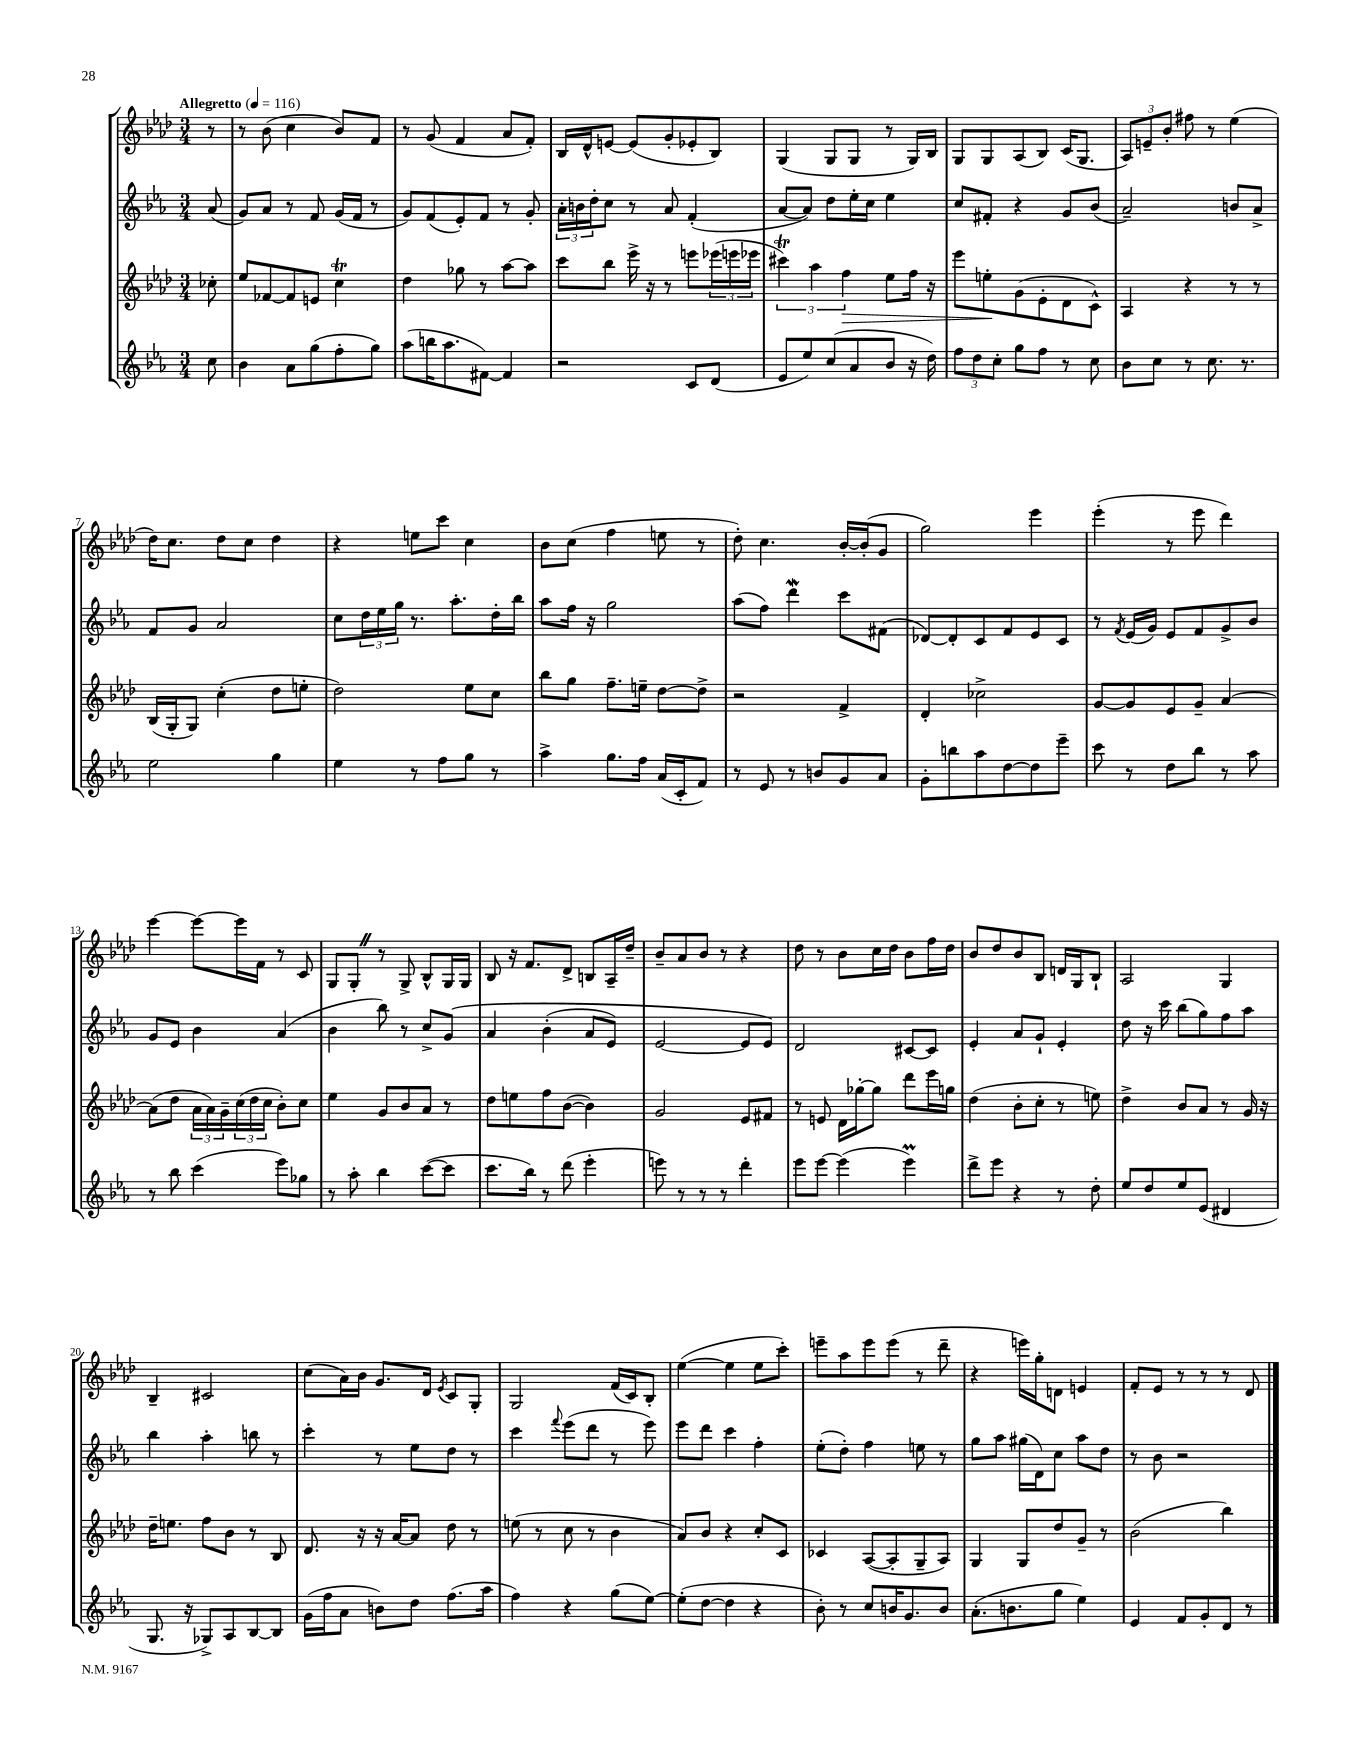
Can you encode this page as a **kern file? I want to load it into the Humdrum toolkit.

**kern	**kern	**kern	**kern
*staff4	*staff3	*staff2	*staff1
*clefG2	*clefG2	*clefG2	*clefG2
*k[b-e-a-]	*k[b-e-a-d-]	*k[b-e-a-]	*k[b-e-a-d-]
*M3/4	*M3/4	*M3/4	*M3/4
*MM116	*MM116	*MM116	*MM116
8cc	8cc-'	(8a-	8r
=	=	=	=
4b-	8ee-	8g)	8r
.	[8f-	8a-	(8b-
8a-	8f-]	8r	4cc
(8gg	8e	8f	.
8ff'	4cc	(16g	8b-)
.	.	16f	.
8gg)	.	8r	8f
=	=	=	=
(8aa-	4dd-	8g)	8r
16bb	.	(8f	(8g
8.aa-	.	.	.
.	8gg-	8e-')	4f
[8f#)	8r	8f	.
4f#]	[8aa-	8r	8a-
.	8aa-]	8g'	8f')
=	=	=	=
2r	8ccc	24a-'	16B-
.	.	24b	.
.	.	.	16d-^^
.	.	24dd'	.
.	8bb-	8cc	[8e
.	16eee-^	8r	(8e]
.	16r	.	.
.	8r	8a-	8g'
8c	8eee	(4f'	8e-'
(8d	(24eee-	.	8B-)
.	24eee	.	.
.	24eee-	.	.
=	=	=	=
8e-	6ccc#)	[8a-	(4G
8ee-)	.	8a-])	.
.	6aa-	.	.
(8cc	.	8dd	8G
.	6ff	.	.
8a-	.	16ee-'	8G
.	.	16cc	.
8b-	8ee-	4ee-	8r
16r	16ff	.	16G)
16dd)	16r	.	16B-
=	=	=	=
12ff	8eee-	8cc	8G
12dd	.	.	.
.	8ee'	8f#'	8G
12cc'	.	.	.
8gg	(8g	4r	(8A-
8ff	8e-'	.	8B-)
8r	8d-	8g	(16c
.	.	.	8.G
8cc	8c^^)	(8b-	.
=	=	=	=
8b-	4A-	2a-~)	12A-)
.	.	.	12e~
8cc	.	.	.
.	.	.	12b-'
8r	4r	.	8ff#
8.cc	.	.	8r
.	8r	8b	(4ee-
8.r	.	.	.
.	8r	8a-^	.
=	=	=	=
2ee-	(16B-	8f	16dd-)
.	16G'	.	8.cc
.	8G)	8g	.
.	(4cc'	2a-	8dd-
.	.	.	8cc
4gg	8dd-	.	4dd-
.	8ee'	.	.
=	=	=	=
4ee-	2dd-)	8cc	4r
.	.	24dd	.
.	.	24ee-	.
.	.	24gg	.
8r	.	8.r	8ee
8ff	.	.	8ccc
.	.	8.aa-'	.
8gg	8ee-	.	4cc
8r	8cc	16dd'	.
.	.	16bb-	.
=	=	=	=
4aa-^	8bb-	8aa-	8b-
.	8gg	16ff	(8cc
.	.	16r	.
8.gg	8.ff~	2gg	4ff
16ff	16ee~	.	.
(16a-	[8dd-	.	8ee
16c'	.	.	.
8f)	8dd-^]	.	8r
=	=	=	=
8r	2r	(8aa-	8dd-')
8e-	.	8ff)	4.cc
8r	.	4ddd	.
8b	.	.	.
8g	4f^	8ccc	[16b-'
.	.	.	(16b-']
8a-	.	(8f#	8g
=	=	=	=
8g'	4d-'	[8d-)	2gg)
8bb	.	8d-']	.
8aa-	2cc-^	8c	.
[8dd	.	8f	.
8dd]	.	8e-	4eee-
8eee-~	.	8c	.
=	=	=	=
8ccc	[8g	8r	(4eee-'
.	.	8qf	.
8r	8g]	(16e-	.
.	.	16g)	.
8dd	8e-	8e-	8r
8bb-	8g~	8f	8eee-
8r	[4a-	8g^	4ddd-)
8aa-	.	8b-	.
=	=	=	=
8r	(8a-]	8g	[4eee-
8bb-	8dd-	8e-	.
(4ccc	24a-	4b-	8eee-_
.	24a-)	.	.
.	24g~	.	.
.	(24cc	.	16eee-]
.	24dd-	.	.
.	.	.	16f
.	24cc	.	.
8eee-)	8b-')	(4a-	8r
8gg-	8cc	.	8c
=	=	=	=
8r	4ee-	4b-	8G
8aa-'	.	.	8G'
4bb-	8g	8bb-)	8r
.	8b-	8r	8G^
([8ccc	8a-	8cc^	8B-^^
8ccc]	8r	&(8g	16G
.	.	.	16G
=	=	=	=
8.ccc	8dd-	4a-	8B-
.	8ee	.	16r
16bb-)	.	.	8.f
8r	8ff	(4b-'	.
(8ddd	([8b-	.	8d-^
4eee-'	4b-])	8a-	8B
.	.	8e-)	16A-~
.	.	.	16dd-~
=	=	=	=
8eee)	2g	[2e-	8b-~
8r	.	.	8a-
8r	.	.	8b-
8r	.	.	8r
4ddd'	8e-	8e-]	4r
.	8f#	8e-&)	.
=	=	=	=
8eee-	8r	2d	8dd-
[8eee-	8e	.	8r
(4eee-]	16d-	.	8b-
.	[16gg-'	.	.
.	8gg-]	.	16cc
.	.	.	16dd-
4eee-)	8ddd-	[8c#	8b-
.	16eee-	8c#]	16ff
.	16gg	.	16dd-
=	=	=	=
8ddd^	(4dd-	4e-'	8b-
8eee-	.	.	8dd-
4r	8b-'	8a-	8b-
.	8cc'	8g`	8B-
8r	8r	4e-'	16d
.	.	.	16G
8dd'	8ee)	.	8B-`
=	=	=	=
8ee-	4dd-^	8dd	2A-
8dd	.	16r	.
.	.	16ccc	.
8ee-	8b-	(8bb-	.
(8e-	8a-	8gg)	.
4d#	8r	8ff	4G
.	16g	8aa-	.
.	16r	.	.
=	=	=	=
8.G	16dd-~	4bb-	4B-~
.	8.ee	.	.
16r	.	.	.
8G-^)	8ff	4aa-'	2c#
8A-	8b-	.	.
[8B-	8r	8bb	.
8B-]	8B-	8r	.
=	=	=	=
(16g	8.d-	4ccc'	(8cc
16ff	.	.	.
8a-	.	.	16a-)
.	16r	.	16b-
8b)	16r	8r	8.g
.	[16a-	.	.
8dd	8a-]	8ee-	.
.	.	.	16d-
.	.	.	8qe-
(8.ff	8dd-	8dd	8c
.	8r	8r	8G'
16aa-	.	.	.
=	=	=	=
4ff)	(8ee	4ccc	2G
.	8r	.	.
.	.	8qqfff	.
4r	8cc	(8eee-	.
.	8r	8ddd	.
(8gg	4b-	8r	(16f
.	.	.	16c)
[8ee-)	.	8eee-)	8B-'
=	=	=	=
(8ee-']	8a-)	8eee-	([4ee-
[8dd	8b-	8ddd	.
4dd]	4r	4ccc	4ee-]
4r	8cc'	4ff'	8ee-
.	8c	.	8ccc')
=	=	=	=
8b-')	4c-	(8ee-'	8eee~
8r	.	8dd')	8aa-
8cc	([8A-	4ff	8eee
16b	8A-']	.	(8eee
8.g	.	.	.
.	8G~	8ee	8r
8b	8A-)	8r	8ddd-~
=	=	=	=
(8.a-'	4G	8gg	4r
.	.	8aa-	.
8.b	.	.	.
.	8G	(16gg#	16eee)
.	.	16d)	16gg'
8gg	8dd-	8cc	8d
4ee-)	8g~	8aa-	4e
.	8r	8dd	.
=	=	=	=
4e-	(2b-	8r	8f'
.	.	8b-	8e-
8f	.	2r	8r
8g'	.	.	8r
8d	4bb-)	.	8r
8r	.	.	8d-
==	==	==	==
*-	*-	*-	*-
